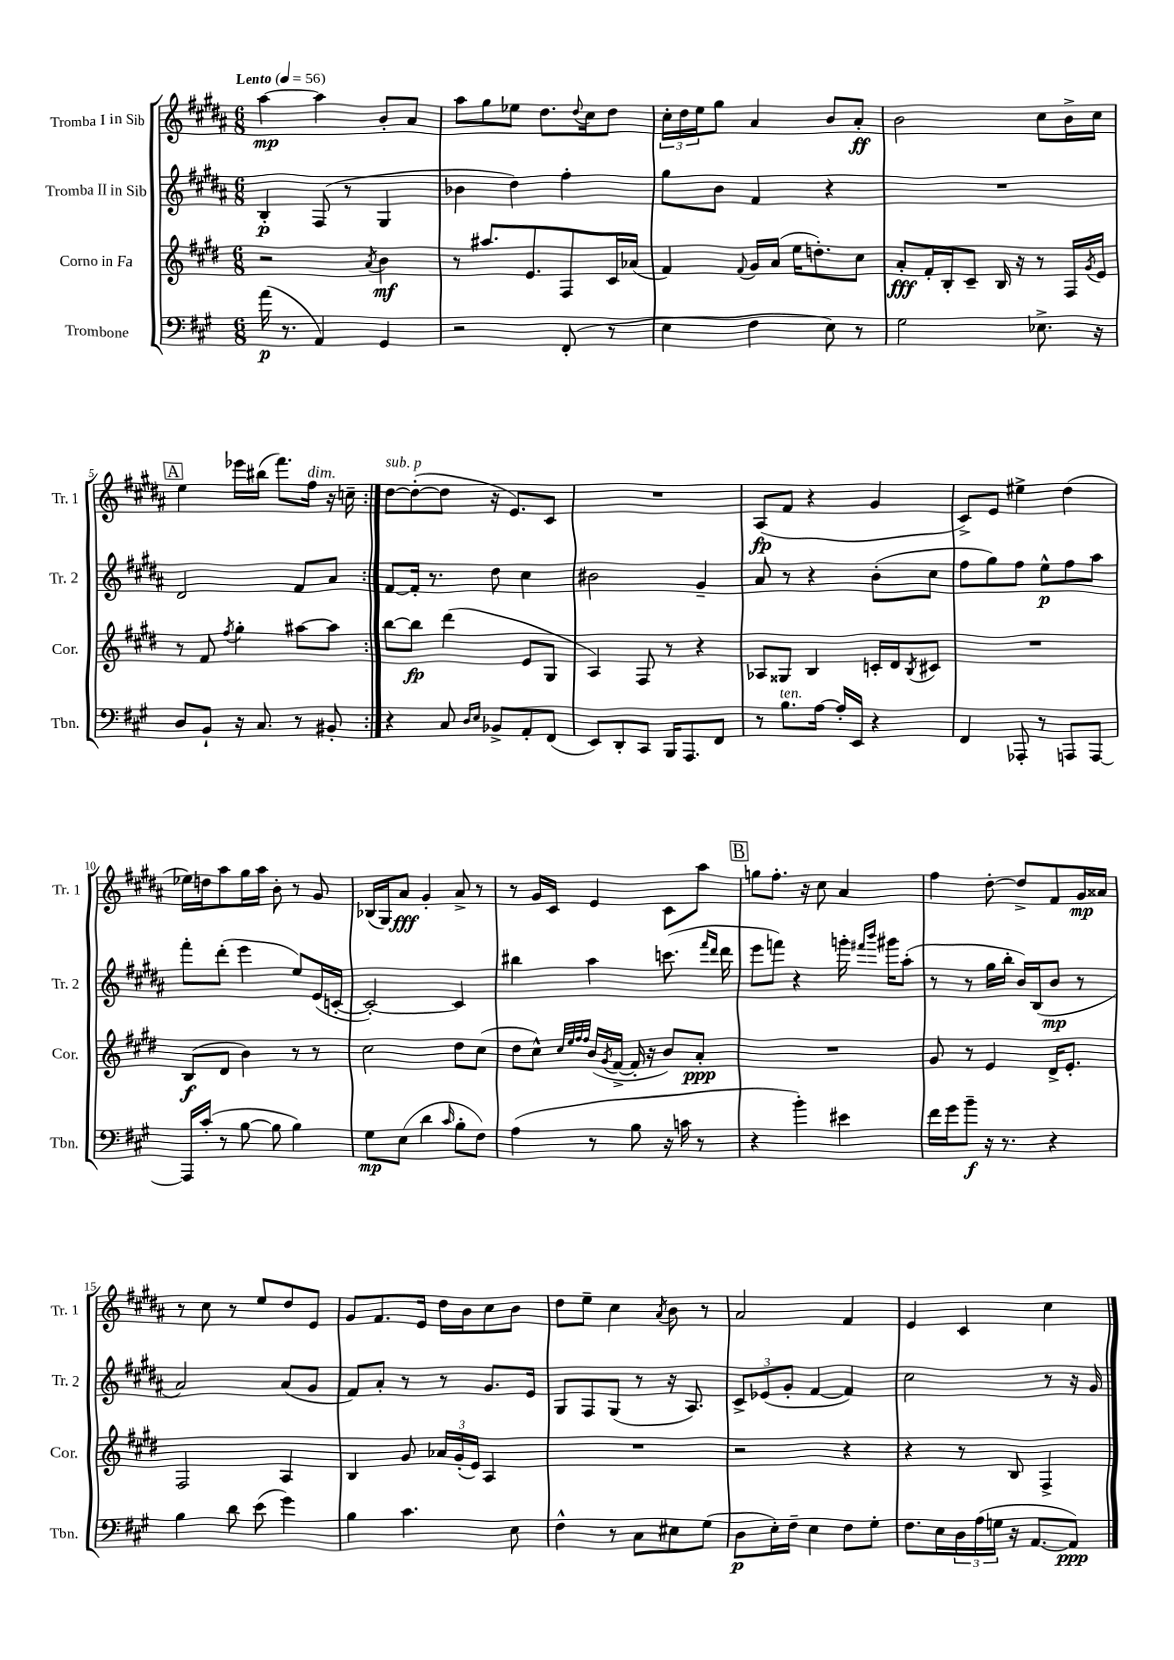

**kern	**kern	**kern	**kern
*staff4	*staff3	*staff2	*staff1
*clefF4	*clefG2	*clefG2	*clefG2
*k[f#c#g#]	*k[f#c#g#d#]	*k[f#c#g#d#a#]	*k[f#c#g#d#a#]
*M6/8	*M6/8	*M6/8	*M6/8
*MM56	*MM56	*MM56	*MM56
(16a\	2r	4B'/	[4aa#\
8.r	.	.	.
4AA/)	.	(8F#/	4aa#\]
.	.	8r	.
.	8qa/	.	.
4GG#/	4b\	4G#/	8b'/L
.	.	.	8a#/J
=	=	=	=
2r	8r	4b-\	8aa#\L
.	8.aa#/L	.	8gg#\
.	.	4dd#\)	8ee-\J
.	8.e/	.	.
.	.	.	8.dd#\L
(8FF#'/	8F#/	4ff#'\	.
.	.	.	8qqdd#/
.	.	.	16cc#\k
8r	16c#/L	.	8dd#\J
.	(16a-/JJ	.	.
=	=	=	=
4E\	4f#/)	8gg#\L	24cc#'\LL
.	.	.	24dd#\
.	.	.	24ee\J
.	.	8b\J	8gg#\J
.	8qqf#/	.	.
4F#\	16g#/LL	4f#/	4a#/
.	(16a/JJ	.	.
.	16ee\LK	.	.
.	8.dd'\)	.	.
8E\)	.	4r	8b/L
8r	8cc#\J	.	8a#'/J
=	=	=	=
2G#\	8a'/L	2.r	2b\
.	16f#'/L	.	.
.	16B'/J	.	.
.	8c#~/J	.	.
.	16B/	.	.
.	16r	.	.
8.E-^\	8r	.	8cc#\L
.	16F#/LL	.	16b^\L
.	8qg#/	.	.
16r	16e/JJ	.	16cc#\JJ
=	=	=	=
8D/L	8r	2d#/	4ee\
8BB`/J	8f#/	.	.
.	8qff#/	.	.
16r	4gg#'\	.	16eee-\LL
8.C#/	.	.	(16bb#\JJ
.	.	.	8.fff#\L)
8r	[8aa#\L	8f#/L	.
.	.	.	16ff#\Jk
8BB#'/	8aa#\]J	8a#/J	16r
.	.	.	16cc~\
=:|!	=:|!	=:|!	=:|!
4r	[8bb\L	[8f#/L	[8dd#\L
.	8bb\]J	16f#'/]Jk	(8dd#'\_
.	.	8.r	.
8C#/	(4ddd#\	.	8dd#\]J
16qqD/LL	.	.	.
16qqE/JJ	.	.	.
8BB-^/L	.	8dd#\	16r
.	.	.	8.e/L)
8AA'/	8e/L	4cc#\	.
(8FF#/J	8G#/J	.	8c#/J
=	=	=	=
8EE/L)	4A/)	2b#\	2.r
8DD'/	.	.	.
8CC#/J	8F#/	.	.
16BBB/LK	8r	.	.
8.AAA/	.	.	.
.	4r	4g#~/	.
8FF#/J	.	.	.
=	=	=	=
8r	8A-/L	8a#/	(8A#/L
8.B\L	8G##/J	8r	8f#/J
.	4B/	4r	4r
[16A\Jk	.	.	.
16A'/]LL	.	.	.
16EE/JJ	.	.	.
4r	16c'/LL	(8b'\L	4g#/
.	16d#/J	.	.
.	8qB/	.	.
.	8c#/J	8cc#\J	.
=	=	=	=
4FF#/	2.r	8ff#\L	8c#^/L)
.	.	8gg#\)	8e/J
8AAA-'/	.	8ff#\J	4ee#^\
8r	.	8ee^^\L	.
8AAA/L	.	8ff#\	(4dd#\
[8AAA/J	.	8aa#\J	.
=	=	=	=
16AAA/]LL	(8B/L	8fff#'\L	16ee-\LL)
(16c#'/JJ	.	.	16dd\J
8r	8d#/J	(8ddd#'\J	8aa#\
[8B\	4b\)	4eee\	16gg#\L
.	.	.	16aa#\JJ
8B\]	.	.	8b'\
4B\)	8r	8ee/L)	8r
.	8r	(16e/L	8g#/
.	.	[16c'/JJ	.
=	=	=	=
8G#\L	2cc#\	2c'/_)	(16B-/LL
.	.	.	16G#/J)
(8E\J	.	.	8a#/J
4d\	.	.	4g#'/
16qqc#/	.	.	.
8B'\L	8dd#\L	4c/]	8a#^/
8F#\J)	(8cc#\J	.	8r
=	=	=	=
(4A\	8dd#\L	4bb#\	8r
.	8cc#^^\J)	.	16g#/LL
.	.	.	16c#/JJ
.	32qqcc#/LLL	.	.
.	32qqee/	.	.
.	32qqff#/	.	.
.	32qqff#/JJJ	.	.
8r	(16b/LL	4aa#\	4e/
.	8qg#/	.	.
.	[16f#^/JJ	.	.
8B\	16f#'/]	.	.
.	16r	.	.
16r	8b/L)	(8.ccc\	8c#\L
16c\	.	.	.
8r	8a'/J	.	8aa#\J
.	.	16qqfff#/LL	.
.	.	16qqddd#/JJ	.
.	.	16ddd#\	.
=	=	=	=
4r	2.r	8eee\L	8gg\L
.	.	8fff\J)	8.ff#'\J
4b'\)	.	4r	.
.	.	.	16r
.	.	.	8cc#\
4e#\	.	16ggg'\	4a#/
.	.	16qqfff#/LL	.
.	.	16qqbbb/JJ	.
.	.	16ggg#\LK	.
.	.	(8aa#'\J	.
=	=	=	=
16f#\LL	8g#/	8r	4ff#\
16g#\J	.	.	.
8b~\J	8r	8r	.
16r	4e/	16gg#\LL	[8dd#'\
8.r	.	16bb'\JJ	.
.	.	16b/LL)	8dd#^/]L
.	.	(16B/J	.
4r	16d#^/LK	8b/J	8f#/
.	8.e'/J	.	.
.	.	8r	16g#/L
.	.	.	16a##/JJ
=	=	=	=
4B\	2F#/	2a#/)	8r
.	.	.	8cc#\
8d\	.	.	8r
(8e\	.	.	8ee/L
4g#\)	4A/	(8a#/L	8dd#/
.	.	8g#/J	8e/J
=	=	=	=
4B\	4B/	8f#/L)	8g#/L
.	.	8a#'/J	8.f#/
4.c#\	8g#/	8r	.
.	.	.	16e/Jk
.	24a-/LL	8r	16dd#\LL
.	(24g#'/	.	.
.	.	.	16b\J
.	24e/JJ)	.	.
.	4A/	8.g#/L	8cc#\
8E\	.	.	8b\J
.	.	16e/Jk	.
=	=	=	=
4F#^^\	2.r	8G#/L	8dd#\L
.	.	8F#/	8ee~\J
8r	.	(8G#/J	4cc#\
8C#\L	.	8r	.
.	.	.	8qa#/
8E#\	.	16r	8b\
.	.	8.A#/)	.
(8G#\J	.	.	8r
=	=	=	=
8D\L	2r	12c#^/L	2a#/
.	.	(12e-/	.
16E'\L)	.	.	.
.	.	12g#'/J	.
16F#~\JJ	.	.	.
4E\	.	[4f#/	.
8F#\L	4r	4f#/])	4f#/
8G#'\J	.	.	.
=	=	=	=
8.F#\L	4r	2cc#\	4e/
16E\L	.	.	.
24D\	8r	.	4c#/
(24A\	.	.	.
24G\JJ	.	.	.
16r	8B/	.	.
[8.AA/L	.	.	.
.	4F#^/	8r	4cc#\
8AA/]J)	.	16r	.
.	.	16g#/	.
==	==	==	==
*-	*-	*-	*-
